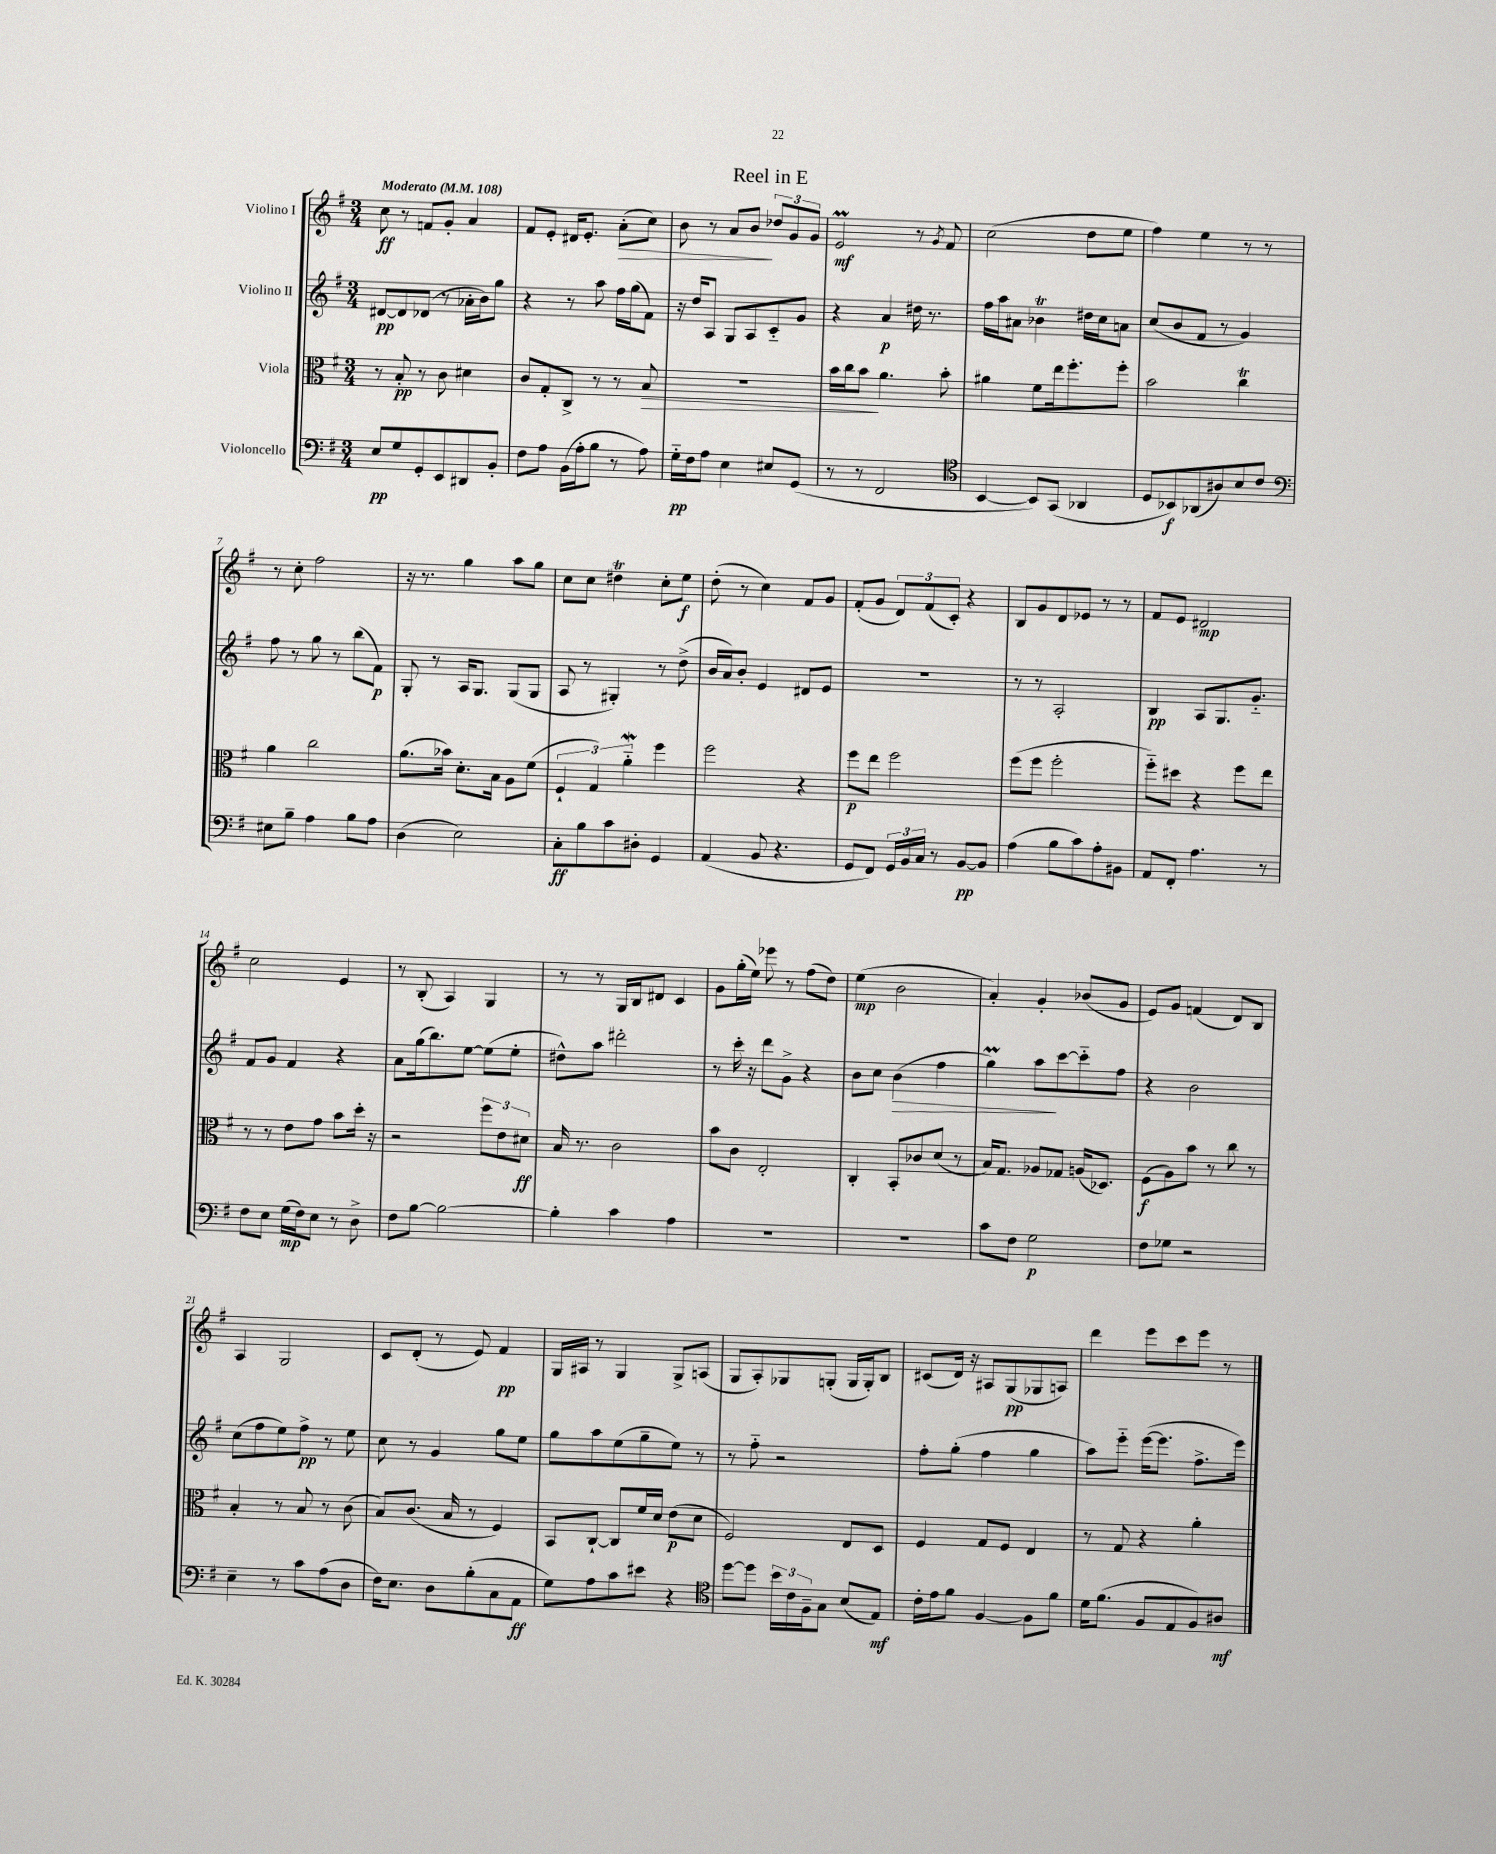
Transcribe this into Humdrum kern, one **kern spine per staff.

**kern	**kern	**kern	**kern
*staff4	*staff3	*staff2	*staff1
*clefF4	*clefC3	*clefG2	*clefG2
*k[f#]	*k[f#]	*k[f#]	*k[f#]
*M3/4	*M3/4	*M3/4	*M3/4
*MM108	*MM108	*MM108	*MM108
8E/L	8r	[8d#/L	8cc\
8G/	8B'/	8d#/]	8r
8GG'/	8r	(8d-/J	8f/L
8EE/	8c\	8r	8g'/J
8DD#/	4d#\	16a-'\LL	4a/
.	.	16b\J)	.
8BB'/J	.	8gg\J	.
=	=	=	=
8F#\L	8c/L	4r	8f#/L
8A\J	8G'/	.	8e'/J
(16BB\LL	8C^/J	8r	16d#/LK
16A'\J	.	.	8.e'/J
8B\J	8r	8aa\	.
8r	8r	16ff#\LL	(8a'\L
.	.	(16gg\J	.
8A\)	8B/	8f#\J)	8cc\J)
=	=	=	=
16G'~\LL	2.r	16r	8b\
16F#\J	.	16dd/LK	.
8A\J	.	8A/J	8r
4E\	.	8G/L	8a/L
.	.	8A/	8b/J
8E#/L	.	8c'~/	12dd-/L
.	.	.	12g/
(8GG/J	.	8g/J	.
.	.	.	12g/J
=	=	=	=
8r	16b\LL	4r	2e/
.	16cc\J	.	.
8r	8b\J	.	.
2FF#/	4.a\	4a/	.
.	.	16dd#\	8r
.	.	8.r	.
.	.	.	8qg/
.	8b'\	.	8f#/
=	=	=	=
*clefC4	*	*	*
[4BB/	4a#\	16ff#\LL	(2cc\
.	.	16aa\J	.
.	.	8a#\J	.
8BB/]L)	8f#\L	4b-\	.
(8GG/J	16ee\k	.	.
.	8.ff#'\	.	.
4AA-/	.	16dd#\LL	8dd\L
.	.	16cc\J	.
.	8ff#'\J	8a\J	8ee\J
=	=	=	=
8D/L	2b\	(8cc/L	4ff#\)
8BB-/)	.	8b/	.
(8AA-/	.	8f#/J	4ee\
8A#/)	.	8r	.
8B/	4cc\	4g/)	8r
8c/J	.	.	8r
=	=	=	=
*clefF4	*	*	*
8E#\L	4a\	8ff#\	8r
8B~\J	.	8r	8cc'\
4A\	2cc\	8gg\	2ff#\
.	.	8r	.
8B\L	.	(8bb\L	.
8A\J	.	8f#\J)	.
=	=	=	=
(4D\	(8.a\L	8G'/	16r
.	.	.	8.r
.	.	8r	.
.	16b-\Jk)	.	.
2E\)	8.d'\L	16A/LK	4gg\
.	.	8.G/J	.
.	16B\Jk	.	.
.	8A\L	(8G/L	8aa\L
.	(8f#\J	8G/J	8gg\J
=	=	=	=
8C'\L	6F#`/	8A/	8cc\L
8B\	.	8r	8cc\J
.	6G/)	.	.
8c\	.	4G#'/)	4dd#\
.	6a'~\	.	.
8D#'\J	.	.	.
4GG/	4ff#\	8r	8cc'\L
.	.	(8dd^\	8ee\J
=	=	=	=
(4AA/	2ff#\	16b/LL	(8dd'\
.	.	16a/J)	.
.	.	8b'/J	8r
8BB/	.	4e/	4cc\)
4.r	.	.	.
.	4r	8d#/L	8f#/L
.	.	8e/J	8g/J
=	=	=	=
8GG/L	8ff#\L	2.r	(8f#'/L
8FF#/J)	8ee\J	.	8g/J
24GG/LL	2ff#\	.	12d/L)
24BB/	.	.	.
24C/JJ	.	.	(12f#/
8r	.	.	.
.	.	.	12c'/J)
[8BB/L	.	.	4r
8BB/]J	.	.	.
=	=	=	=
(4A\	(8ff#\L	8r	8B/L
.	8ff#\J	8r	8g/
8B\L	2ff#'\	2A'/	8d/
8c\)	.	.	8e-/J
8A'\	.	.	8r
8BB#\J	.	.	8r
=	=	=	=
8AA/L	8ff#'~\L)	4B/	8f#/L
8FF#'/J	8dd#\J	.	8e/J
4.A\	4r	8A/L	2d#/
.	.	8.G/	.
.	8ff#\L	.	.
.	.	8.g'~/J	.
8r	8ee\J	.	.
=	=	=	=
8F#\L	8r	8f#/L	2cc\
8E\J	8r	8g/J	.
(16G\LL	8e\L	4f#/	.
16F#\J)	.	.	.
8E\J	8g\J	.	.
8r	8b\L	4r	4e/
8D^\	16dd'\Jk	.	.
.	16r	.	.
=	=	=	=
8F#\L	2r	8a\L	8r
[8B\J	.	(16gg\k	(8B'/
.	.	8.bb\)	.
2B\_	.	.	4A/)
.	.	[8ee\J	.
.	12ff#\L	(8ee\]L	4G/
.	12e\	.	.
.	.	8ee'\J	.
.	12d#\J	.	.
=	=	=	=
4B'\]	16B/	8dd#^^\L)	8r
.	8.r	.	.
.	.	8aa\J	8r
4c\	2c\	2ddd#'\	16G/LL
.	.	.	16B/J
.	.	.	8d#/J
4A\	.	.	4c/
=	=	=	=
2.r	8b\L	8r	8g\L
.	8c\J	16ccc'\	(16gg'\L
.	.	16r	16ee\JJ)
.	2E'/	8ddd\L	8eee-\
.	.	8g^\J	8r
.	.	4r	(8ff#\L
.	.	.	8dd\J)
=	=	=	=
2.r	4C'/	8b\L	(4ee\
.	.	8cc\J	.
.	8BB'/L	(4b\	2b\
.	8c-/	.	.
.	(8d/J	4ff#\	.
.	8r	.	.
=	=	=	=
8c\L	16B/LK)	4gg\)	4a'/)
.	8.G/J	.	.
8F#\J	.	.	.
2G\	8A-/L	8aa\L	4g'/
.	8G-/J	[8ccc\	.
.	(16A/LK	8ccc'~\]	(8b-/L
.	8.D-/J)	.	.
.	.	8ff#\J	8g/J
=	=	=	=
8F#\L	(8F#\L	4r	8e/L)
8G-\J	8A\)	.	8g/J
2r	8b\J	2b\	(4f/
.	8r	.	.
.	8cc\	.	8d/L)
.	8r	.	8B/J
=	=	=	=
4E~\	4B'/	(8cc\L	4A/
.	.	8ff#\	.
8r	8r	8ee\)	2G/
8c\L	8B/	8ff#^\J	.
(8A\	8r	8r	.
8D\J	(8c\	8ee\	.
=	=	=	=
16F#\LK)	8B/L)	8cc\	8c/L
8.E\J	.	.	.
.	(8.c/J	8r	(8d'/J
8D\L	.	4g/	8r
.	16B/	.	.
(8B'\	8r	.	8e/)
8C\	4F#/)	8gg\L	4f#/
8AA\J	.	8ee\J	.
=	=	=	=
8G\L)	8BB/L	8gg\L	16G/LL
.	.	.	16A#/JJ
8A\	[8C`/J	8aa\	8r
8c\	8C/]L	(8ee\	4G/
8e#\J	16f#/L	8gg~\	.
.	16d/JJ	.	.
4r	(8e\L	8ee\J)	8G^/L
.	8d\J	8r	(8A/J
=	=	=	=
*clefC4	*	*	*
[8dd\L	2F#/)	8r	8G/L
8dd\]J	.	8ff#'~\	8A'/)
24b\LL	.	2r	8G-/
24c\	.	.	.
24F#~\J	.	.	.
8G\J	.	.	(8G'/J
(8B/L	8E/L	.	16G/LL
.	.	.	16G'/J)
8E/J)	8D/J	.	8B/J
=	=	=	=
16c'\LL	4F#/	8ff#'\L	(8c#/L
16e\J	.	.	.
8f#\J	.	(8gg'\J	16d/Jk)
.	.	.	16r
[4F#/	8G/L	4ff#\	8A#/L
.	8F#/J	.	(8G/
8F#\]L	4E/	4gg\	8G-/
8f#\J	.	.	8A/J)
=	=	=	=
16d\LK	8r	8aa\L)	4ddd\
(8.f#\J	.	.	.
.	8G/	8eee'~\J	.
8F#/L	4r	([16eee\LK	8eee\L
.	.	8.eee\]J	.
8E/	.	.	8ccc\
8F#/)	4a'\	8.ff#^\L	8eee\J
8A#/J	.	.	8r
.	.	16eee\Jk)	.
==	==	==	==
*-	*-	*-	*-
